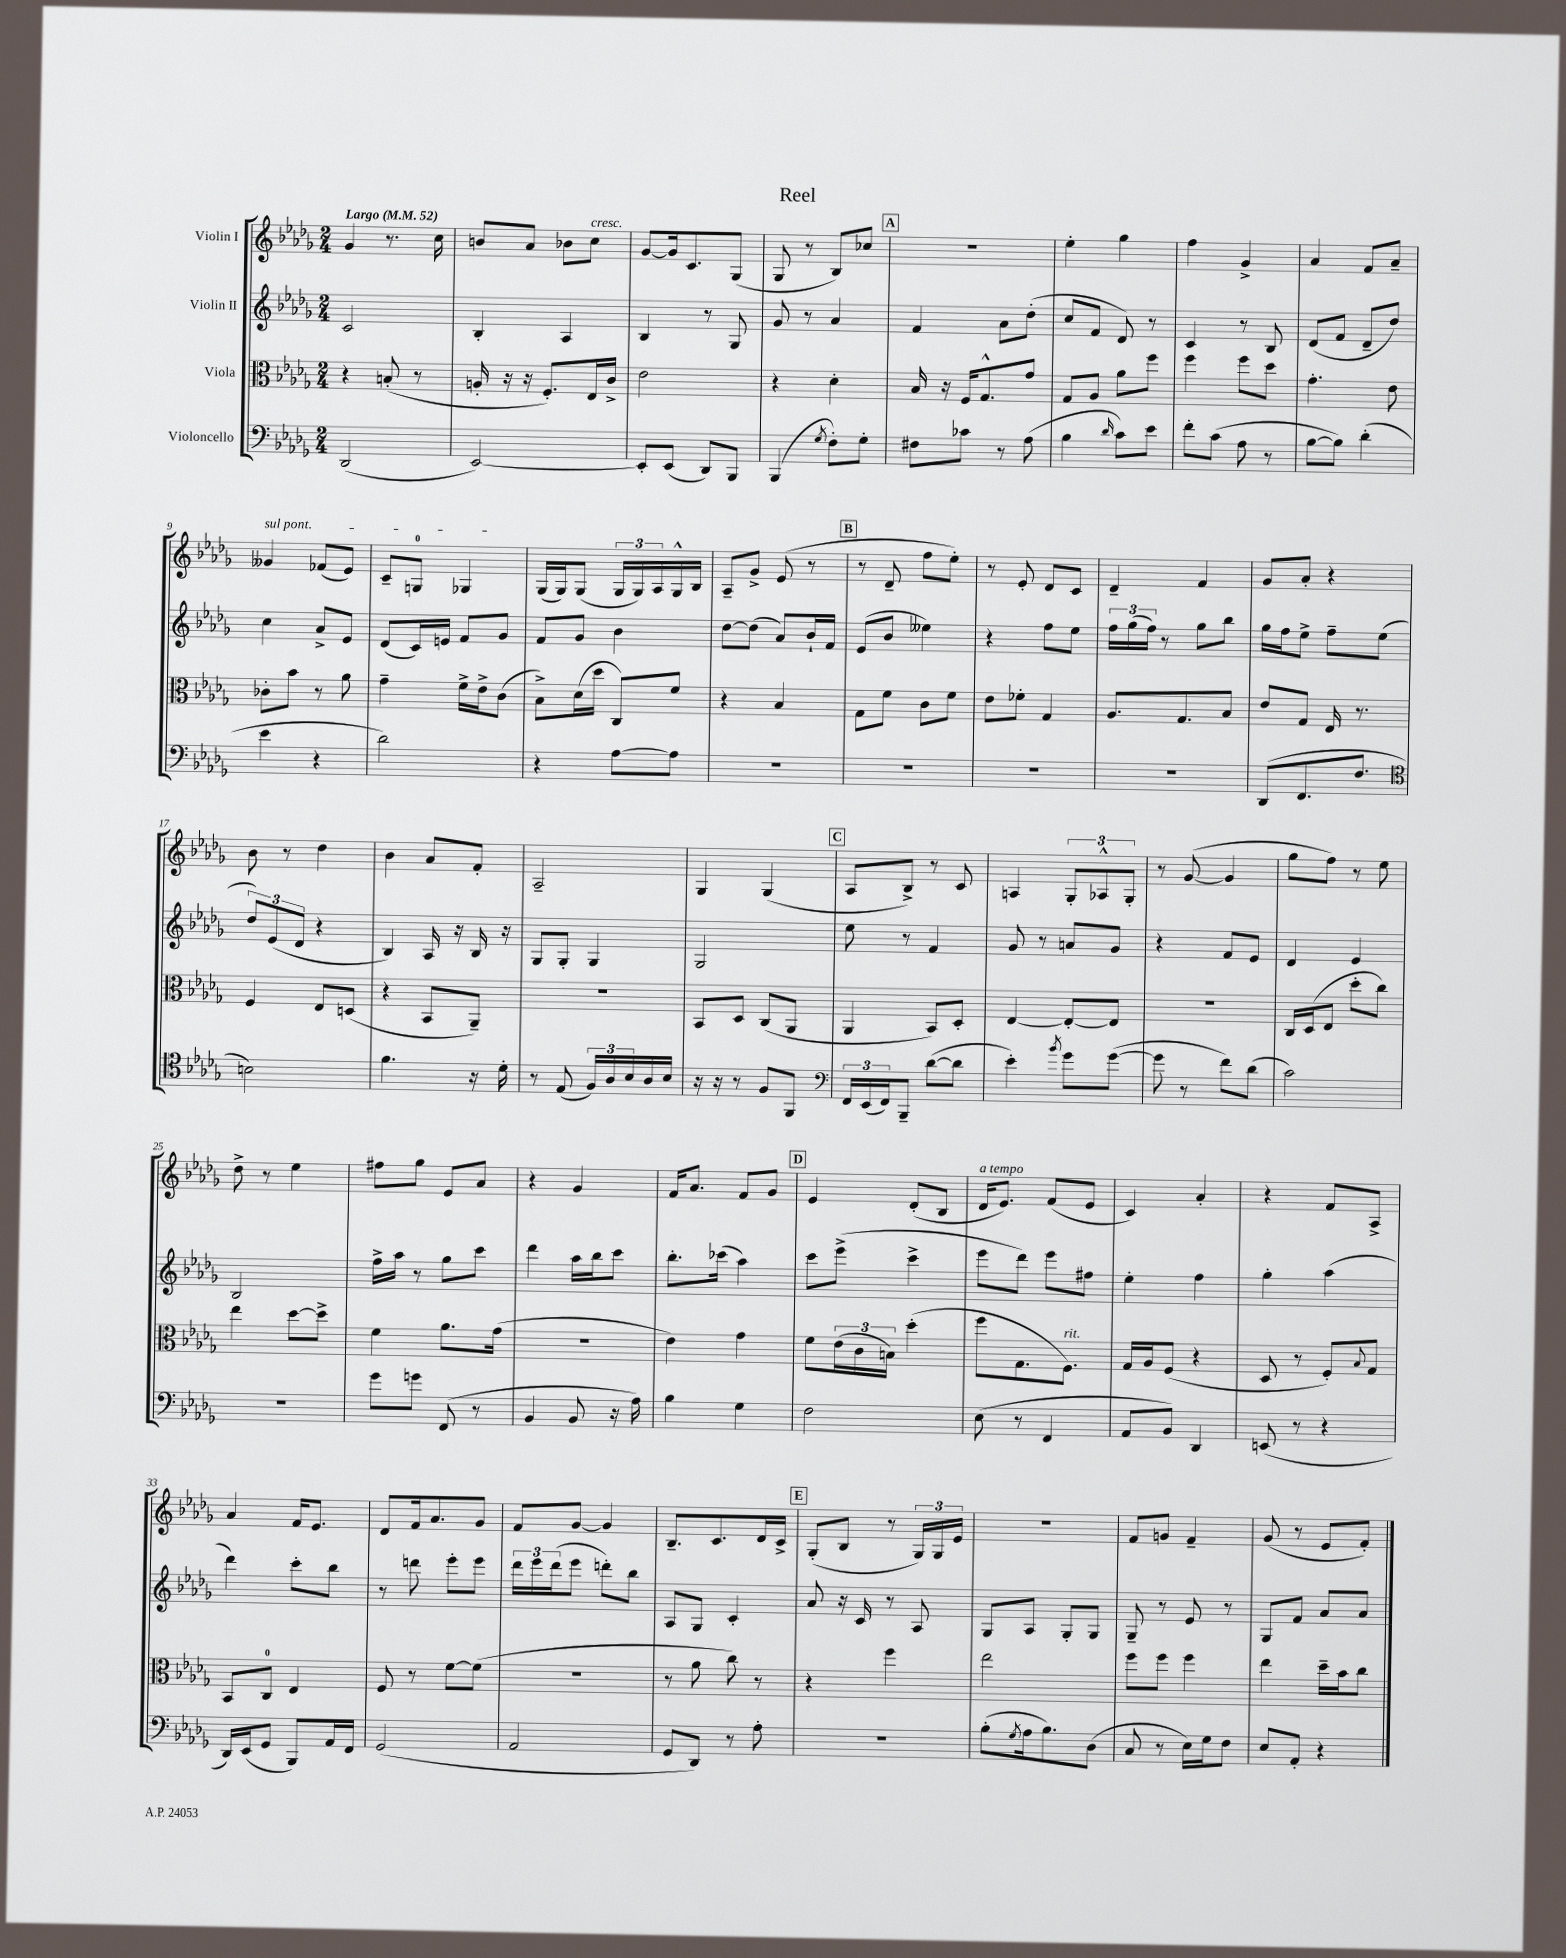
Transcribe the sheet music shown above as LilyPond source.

\header { title = "Reel" }
<<
\new StaffGroup <<
\new Staff = "s0" \with { instrumentName = "Violin I" } {
    \clef treble \key des \major \numericTimeSignature \time 2/4 \tempo "Largo" 4 = 52
    ges'4 r8. c''16 |
    b'8 aes'8 bes'8 c''8^\markup { \italic "cresc." } |
    ges'8~ ges'16 c'8. ges8( |
    ges8 r8 bes8) ces''8 |
    \mark \markup { \box "A" } r2 |
    ees''4-. ges''4 |
    f''4 ges'4-> |
    aes'4 f'8 aes'8-- |
    \once \override TextSpanner.bound-details.left.text = \markup { \italic "sul pont." } geses'4\startTextSpan fes'8( ees'8) |
    c'8-- g8-0 ges4\stopTextSpan |
    ges16( ges16) ges8( \tuplet 3/2 { ges16 ges16) aes16 } ges16-^ bes16 |
    aes8-- ges'8-> ees'8( r8 |
    \mark \markup { \box "B" } r8 des'8-- f''8 ees''8-.) |
    r8 ees'8-. des'8 c'8 |
    des'4-- f'4 |
    ges'8 aes'8-. r4 |
    bes'8 r8 des''4 |
    bes'4 aes'8 f'8-. |
    aes2-- |
    ges4 ges4( |
    \mark \markup { \box "C" } aes8 bes8->) r8 c'8 |
    a4 \tuplet 3/2 { ges8-. aes8-^ ges8-. } |
    r8 ges'8~( ges'4 |
    ges''8 f''8) r8 ees''8 |
    des''8-> r8 ees''4 |
    fis''8 ges''8 ees'8 aes'8 |
    r4 ges'4 |
    f'16 aes'8. f'8 ges'8 |
    \mark \markup { \box "D" } ees'4 des'8-.( bes8 |
    des'16^\markup { \italic "a tempo" } ees'8.) f'8( ees'8 |
    c'4) aes'4-. |
    r4 f'8 aes8-> |
    aes'4 f'16 ees'8. |
    des'8 f'16 aes'8. ges'8 |
    f'8 ges'8~ ges'4 |
    bes8.-- c'8. des'16 c'16-> |
    \mark \markup { \box "E" } ges8-.( bes8 r8 \tuplet 3/2 { ges16) ges16 ees'16 } |
    r2 |
    f'8 g'8 f'4-- |
    ges'8( r8 ees'8 f'8-.) \bar "|." |
}
\new Staff = "s1" \with { instrumentName = "Violin II" } {
    \clef treble \key des \major \numericTimeSignature \time 2/4
    c'2 |
    bes4-. aes4 |
    bes4 r8 ges8 |
    ges'8 r8 aes'4 |
    \mark \markup { \box "A" } f'4 aes'8 des''8-.( |
    c''8 f'8 des'8) r8 |
    c'4 r8 bes8 |
    des'8( f'8 des'8-- des''8) |
    c''4 aes'8-> ees'8 |
    des'8( c'16) e'16 f'8 ges'8 |
    f'8 ges'8 bes'4 |
    des''8~ des''8( aes'8) bes'16-! f'16 |
    \mark \markup { \box "B" } ees'8( bes'8 eeses''4) |
    r4 f''8 ees''8 |
    \tuplet 3/2 { f''16 ges''16( f''16) } r8 ges''8 bes''8 |
    ges''16 f''16 ees''8-> f''8-- ees''8( |
    \tuplet 3/2 { des''8) ees'8( des'8 } r4 |
    bes4) aes16 r16 bes16 r16 |
    ges8 ges8-. ges4 |
    ges2 |
    \mark \markup { \box "C" } ees''8 r8 f'4 |
    ges'8 r8 a'8 ges'8 |
    r4 f'8 ees'8 |
    des'4 ees'4 |
    bes2 |
    f''16-> aes''16 r8 ges''8 c'''8 |
    des'''4 aes''16 bes''16 c'''8 |
    bes''8.-. ces'''16( aes''4) |
    \mark \markup { \box "D" } c'''8 ees'''8->( c'''4-> |
    ees'''8 des'''8) ees'''8 fis''8 |
    ees''4-. f''4 |
    ges''4-. aes''4( |
    des'''4) c'''8-. bes''8 |
    r8 d'''8 ees'''8-. ees'''8 |
    \tuplet 3/2 { des'''16 ees'''16 des'''16( } ees'''8 d'''8-.) bes''8 |
    aes8 ges8 c'4-. |
    \mark \markup { \box "E" } aes'8 r16 c'16 r8 aes8 |
    ges8 aes8 ges8-. ges8 |
    ges8-- r8 ees'8 r8 |
    ges8 f'8 aes'8 aes'8 \bar "|." |
}
\new Staff = "s2" \with { instrumentName = "Viola" } {
    \clef alto \key des \major \numericTimeSignature \time 2/4
    r4 b8-.( r8 |
    a16-. r16 r16 f8.-.) ees16 c'16-> |
    ees'2 |
    r4 des'4-. |
    \mark \markup { \box "A" } bes16 r16 f16 ges8.-^ ges'8 |
    ges8 aes8 aes'8 f''8 |
    f''4 f''8 des''8 |
    ges'4.-. ees'8 |
    ces'8-. bes'8 r8 aes'8 |
    ges'4-- f'16-> ees'16-> c'8( |
    bes8->) des'16( des''16 c8) f'8 |
    r4 bes4 |
    \mark \markup { \box "B" } ges8 f'8 c'8 f'8 |
    ees'8 fes'8-. ges4 |
    aes8. ges8. bes8 |
    ees'8 ges8 ees16 r8. |
    f4 ees8 d8( |
    r4 bes,8 aes,8--) |
    r2 |
    bes,8 des8 c8( aes,8 |
    \mark \markup { \box "C" } aes,4 bes,8) des8-. |
    ees4~ ees8~-. ees8 |
    R2 |
    c16 des16( ees8 des''8-. c''8) |
    ees''4 des''8~ des''8-> |
    f'4 aes'8. ges'16( |
    r2 |
    ees'4) ges'4 |
    \mark \markup { \box "D" } f'8 \tuplet 3/2 { ees'16( c'16 b16) } des''4-.( |
    f''8 ges8. f8.^\markup { \italic "rit." }) |
    ges16 aes16 f8( r4 |
    des8 r8 f8-.) \appoggiatura { bes8 } ges8 |
    bes,8 c8-0 ees4 |
    f8 r8 f'8~ f'8( |
    r2 |
    r8 aes'8 c''8) r8 |
    \mark \markup { \box "E" } r4 f''4 |
    ees''2 |
    f''8 f''8 f''4 |
    ees''4 des''16-- bes'16 c''8 \bar "|." |
}
\new Staff = "s3" \with { instrumentName = "Violoncello" } {
    \clef bass \key des \major \numericTimeSignature \time 2/4
    des,2( |
    ees,2~) |
    ees,8-. ees,8( des,8) bes,,8 |
    bes,,4( \acciaccatura { ges8 } f8-.) ges8-. |
    \mark \markup { \box "A" } fis8 ces'8 r8 aes8( |
    bes4 \grace { des'16 } c'8) ees'8 |
    f'8-. c'8( aes8 r8 |
    bes8~ bes8) des'4-.( |
    ees'4 r4 |
    des'2) |
    r4 aes8~ aes8 |
    R2 |
    \mark \markup { \box "B" } R2 |
    R2 |
    R2 |
    des,8( f,8. f8. |
    \clef tenor b2) |
    f'4. r16 des'16-. |
    r8 ees8( \tuplet 3/2 { f16) aes16 bes16 } aes16 bes16 |
    r16 r16 r8 f8 f,8 |
    \mark \markup { \box "C" } \clef bass \tuplet 3/2 { f,16 ees,16( f,16) } bes,,8-- des'8~( des'8 |
    ees'4-.) \acciaccatura { bes'8 } ges'8 ges'8~( |
    ges'8 r8 f'8) des'8( |
    c'2) |
    r2 |
    ges'8 g'8 f,8( r8 |
    bes,4 bes,8 r16 aes16) |
    bes4 ges4 |
    \mark \markup { \box "D" } f2 |
    ees8( r8 f,4 |
    aes,8 bes,8) des,4 |
    e,8( r8 r4 |
    des,16) ees,16( ges,8 bes,,8) aes,16 f,16 |
    ges,2( |
    aes,2 |
    ges,8 des,8) r8 aes8-. |
    \mark \markup { \box "E" } R2 |
    bes8-.( \acciaccatura { ges8 } aes16 bes8.) des8( |
    c8 r8 ees16) ges16 f8 |
    ees8 aes,8-. r4 \bar "|." |
}
>>
>>
